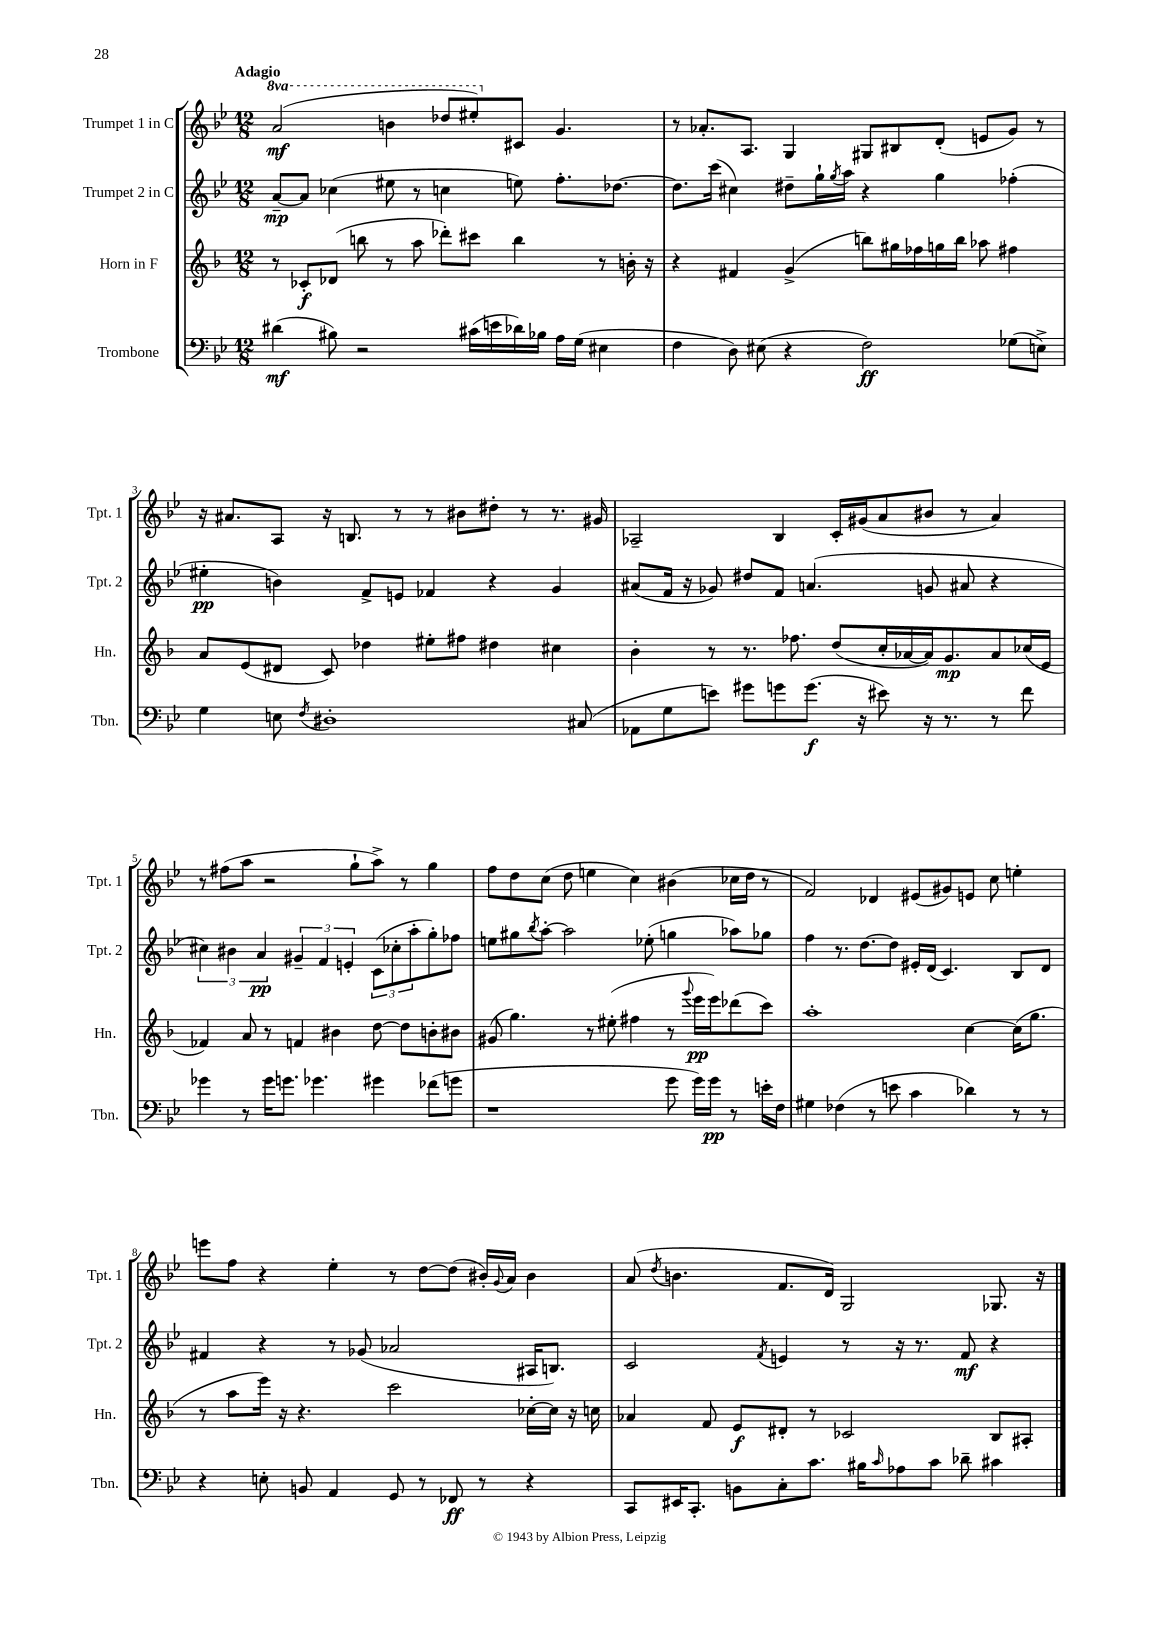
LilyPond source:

<<
\new StaffGroup <<
\new Staff = "s0" \with { instrumentName = "Trumpet 1 in C" shortInstrumentName = "Tpt. 1" } {
    \clef treble \key bes \major \numericTimeSignature \time 12/8 \set Staff.ottavationMarkups = #ottavation-simple-ordinals \tempo "Adagio"
    \ottava #1 a''2\mf( b''4 des'''8 eis'''8-.) \ottava #0 cis'8 g'4. |
    r8 aes'8.-. a8. g4 gis8 bis8 d'8-.( e'8 g'8) r8 |
    r16 ais'8. a8 r16 b8. r8 r8 bis'8 dis''8-. r8 r8. gis'16 |
    aes2-- bes4 c'16-. gis'16( a'8 bis'8 r8 a'4) |
    r8 fis''8( a''8 r2 g''8-! a''8->) r8 g''4 |
    f''8 d''8 c''8( d''8 e''4 c''4) bis'4( ces''16 d''16 r8 |
    f'2) des'4 eis'8( gis'8) e'8 c''8 e''4-. |
    e'''8 f''8 r4 ees''4-. r8 d''8~ d''8( bis'16-.) \appoggiatura { g'8 } a'16 bis'4 |
    a'8( \acciaccatura { d''8 } b'4. f'8. d'16) g2 ges8. r16 \bar "|." |
}
\new Staff = "s1" \with { instrumentName = "Trumpet 2 in C" shortInstrumentName = "Tpt. 2" } {
    \clef treble \key bes \major \numericTimeSignature \time 12/8
    a'8~--\mp a'8 ces''4( eis''8 r8 c''4 e''8) f''8.-. des''8.~ |
    des''8. c'''16( cis''4) dis''8-- g''16-! \acciaccatura { g''8 } a''16 r4 g''4 fes''4-.( |
    eis''4-.\pp b'4) f'8-> e'8 fes'4 r4 g'4 |
    ais'8( f'16 r16 ges'8) dis''8 f'8 a'4.( g'8 ais'8 r4 |
    \tuplet 3/2 { cis''4) bis'4 a'4\pp } \tuplet 3/2 { gis'4-- f'4 e'4-. } \tuplet 3/2 { c'8( ces''8-. a''8-. } g''8-.) fes''8 |
    e''8 gis''8 \acciaccatura { bes''8 } a''8~-. a''2 ees''8-.( g''4 aes''8) ges''8 |
    f''4 r8. d''8.~ d''8 eis'16-. d'16( c'4.) bes8 d'8 |
    fis'4 r4 r8 ges'8( aes'2 ais16 b8.) |
    c'2 \acciaccatura { f'8 } e'4 r8 r16 r8. f'8\mf r4 \bar "|." |
}
\new Staff = "s2" \with { instrumentName = "Horn in F" shortInstrumentName = "Hn." } {
    \clef treble \key f \major \numericTimeSignature \time 12/8
    r8 ces'8-.\f des'8( b''8 r8 a''8 des'''8-.) cis'''8 b''4 r8 b'16-. r16 |
    r4 fis'4 g'4->( b''8) gis''16 fes''16 g''16 b''16 aes''8 fis''4 |
    a'8 e'8( dis'8 c'8) des''4 eis''8-. fis''8 dis''4 cis''4 |
    bes'4-. r8 r8. fes''8. d''8( c''16-. aes'16~ aes'16) g'8.\mp aes'8 ces''16( e'16 |
    fes'4) a'8 r8 f'4 bis'4 d''8~ d''8 b'8-. bis'8 |
    gis'8( g''4.) r8 eis''8-.( fis''4 r8 \appoggiatura { g'''8 } e'''16\pp e'''16) des'''8( c'''8) |
    a''1-. c''4~ c''16( g''8. |
    r8 a''8 e'''16) r16 r4. c'''2 ces''16~-. ces''16 r16 c''16 |
    aes'4 f'8 e'8\f dis'8-. r8 ces'2 bes8 ais8-. \bar "|." |
}
\new Staff = "s3" \with { instrumentName = "Trombone" shortInstrumentName = "Tbn." } {
    \clef bass \key bes \major \numericTimeSignature \time 12/8
    dis'4\mf( bis8) r2 cis'16( e'16 des'16) bes16 a16 g16( eis4 |
    f4 d8) eis8( r4 f2\ff) ges8( e8->) |
    g4 e8 \acciaccatura { f8 } dis1-. cis8( |
    aes,8 g8 e'8) gis'8 g'8 g'8.\f( r16 eis'8) r16 r8. r8 f'8 |
    ges'4 r8 ges'16 g'8. ges'4. gis'4 fes'8( g'8 |
    r1 g'8 g'16) g'16\pp r8 e'16-. f16 |
    gis4 fes4( r8 e'8 c'4 des'4) r8 r8 |
    r4 e8-. b,8 a,4 g,8 r8 fes,8\ff r8 r4 |
    c,8 eis,16 c,8.-. b,8 c8-. c'8. bis16 \grace { c'16 } aes8 c'8 des'8-- cis'4 \bar "|." |
}
>>
>>
